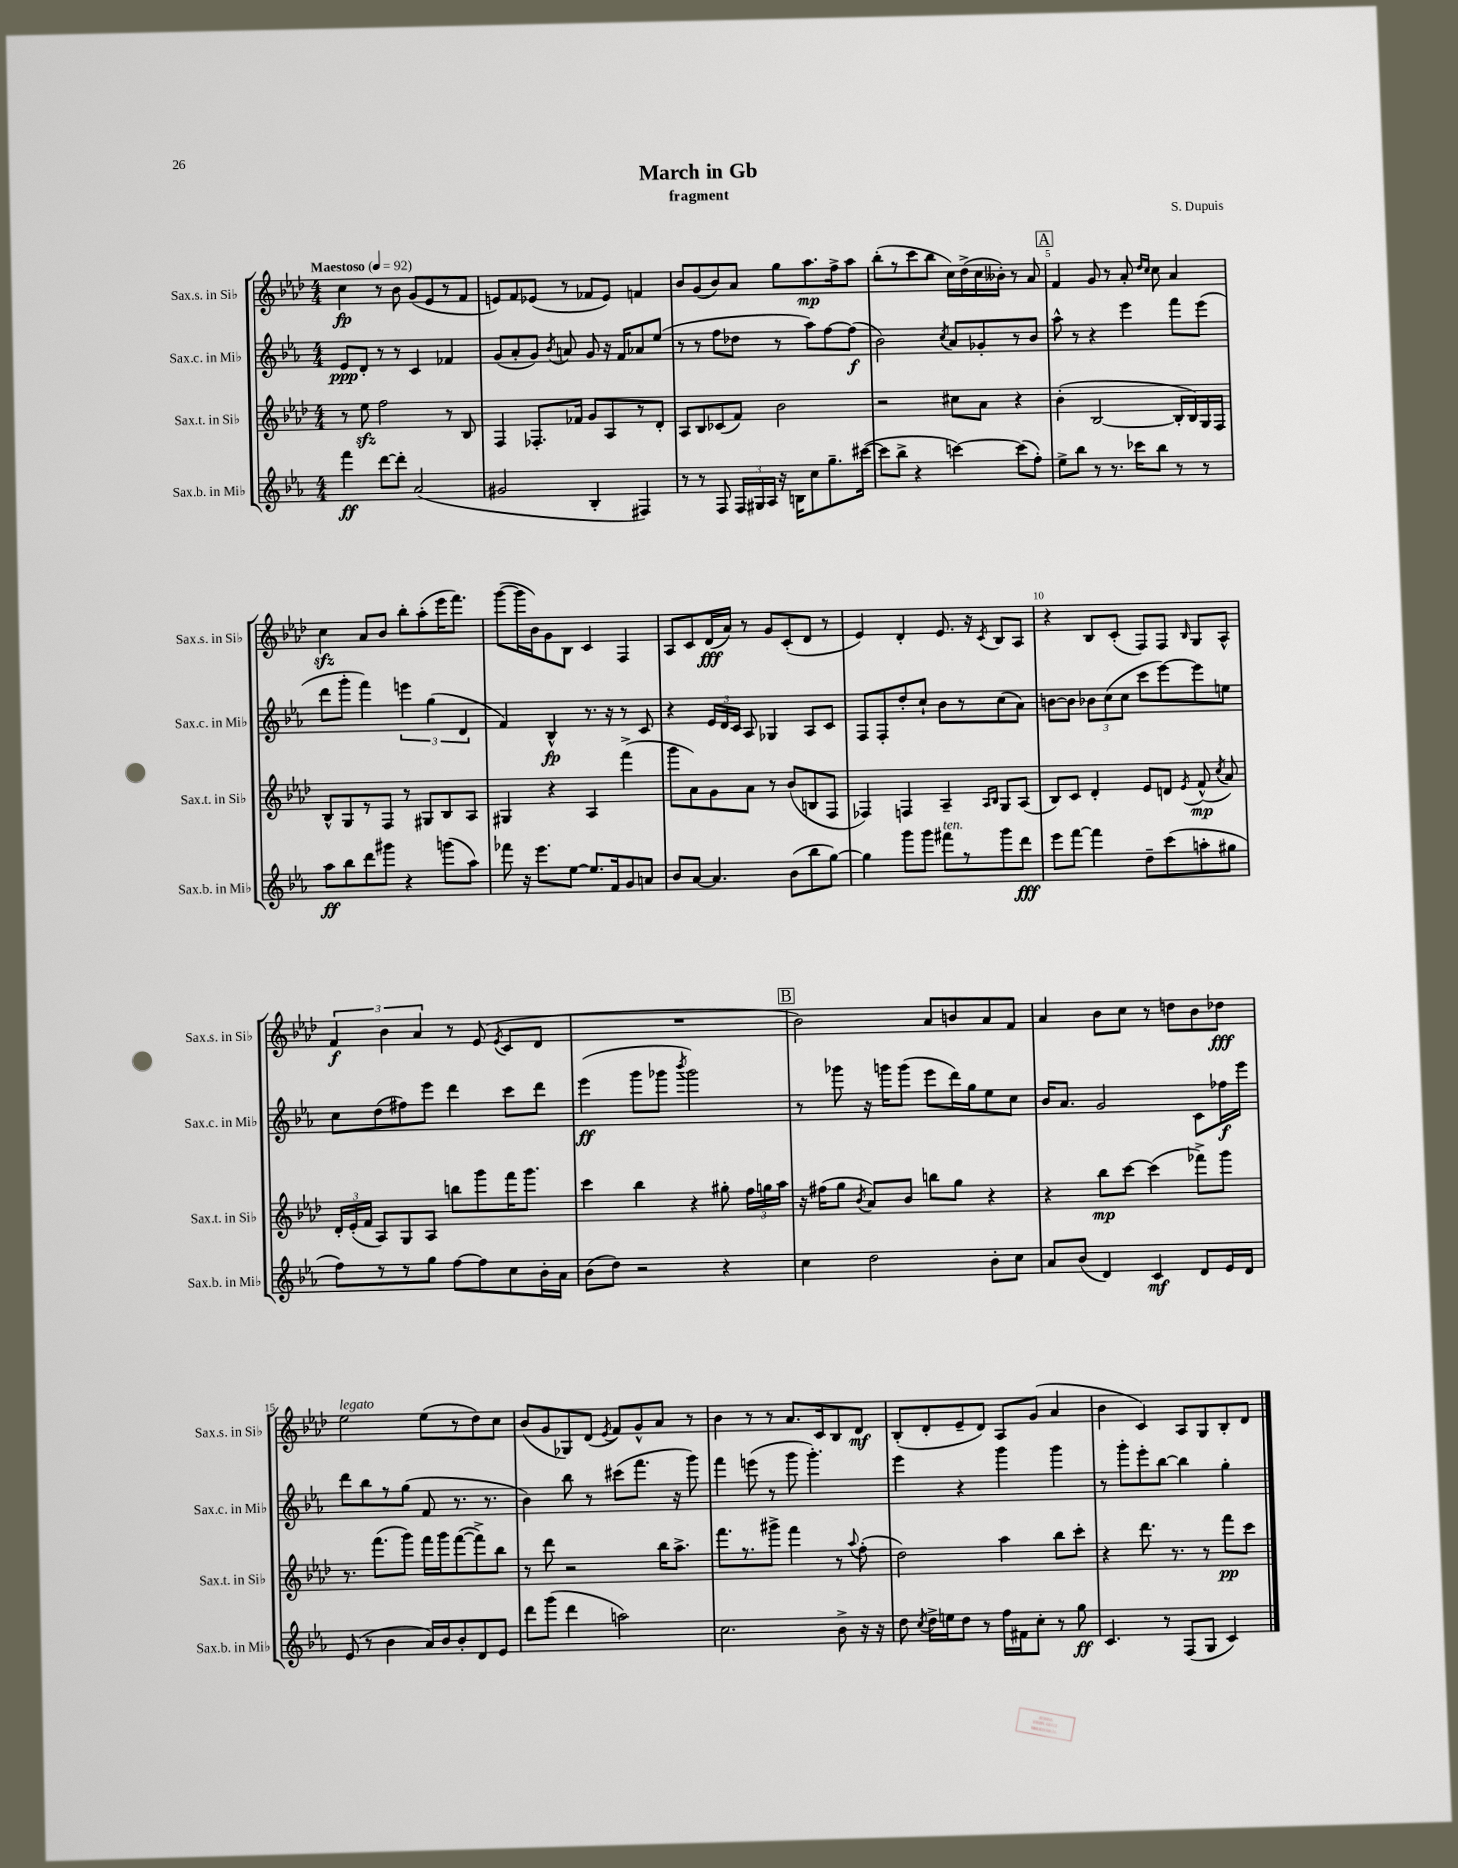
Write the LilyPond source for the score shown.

\header { title = "March in Gb" composer = "S. Dupuis" subtitle = "fragment" }
<<
\new StaffGroup <<
\new Staff = "s0" \with { instrumentName = "Sax.s. in Sib" shortInstrumentName = "Sax.s. in Sib" } {
    \clef treble \key aes \major \numericTimeSignature \time 4/4 \tempo "Maestoso" 4 = 92
    \autoBeamOff c''4\fp r8 bes'8 g'8[( ees'8 r8 f'8] |
    e'8[) f'8 ees'8]( r8 fes'8[ ees'8]) f'4 |
    bes'8[ g'8( bes'8) aes'8] g''8[ aes''8.\mp f''16-> aes''8] |
    bes''8[-.( r8 c'''8 bes''8] c''16[) des''16->( c''16 beses'16]-.) r8 aes'8 |
    \mark \markup { \box "A" } f'4 g'8 r8 aes'8-. \grace { des''16[ c''16] } c''8 aes'4 |
    c''4\sfz aes'8[ bes'8] bes''8[-. aes''8-.( ees'''16 f'''8.]) |
    g'''8[~( g'''16 bes'16) g'8 bes8] c'4 f4 |
    aes8[ c'8 des'16\fff( aes'16]) r8 g'8[ c'8-.( des'8] r8 |
    ees'4) des'4-. ees'8. r16 \acciaccatura { c'8 } bes8[ aes8] |
    r4 bes8[ c'8]-.( f8[) f8] \grace { bes16 } g8[ aes8]-^ |
    \tuplet 3/2 { f'4\f bes'4 aes'4 } r8 ees'8( \acciaccatura { ees'8 } c'8[ des'8] |
    R1 |
    \mark \markup { \box "B" } bes'2) aes'8[ b'8 aes'8 f'8] |
    aes'4 bes'8[ c''8] r8 d''8[ bes'8 des''8]\fff |
    ees''2^\markup { \italic "legato" } ees''8[( r8 des''8) c''8] |
    bes'8[( g'8 ges8) des'8]( \acciaccatura { ees'8 } f'8[) g'8-^ aes'8] r8 |
    bes'4 r8 r8 aes'8.[ c'16 bes8 des'8]\mf |
    bes8[-.( des'8-. ees'8-- des'8]) aes8[ g'8]( aes'4 |
    bes'4 c'4) aes8[ g8 bes8-. des'8] \bar "|." |
}
\new Staff = "s1" \with { instrumentName = "Sax.c. in Mib" shortInstrumentName = "Sax.c. in Mib" } {
    \clef treble \key ees \major \numericTimeSignature \time 4/4
    \autoBeamOff ees'8[\ppp d'8]-. r8 r8 c'4 fes'4 |
    g'8[( aes'8-. g'8]) \acciaccatura { bes'8 } a'8 g'8 r16 f'16[ aes'8 ees''8]( |
    r8 r8 f''8[ des''8] r8 aes''8[) f''8~ f''8]\f( |
    bes'2) \acciaccatura { c''8 } aes'8[ ges'8-. r8 bes'8] |
    \mark \markup { \box "A" } aes''8-^ r8 r4 ees'''4 f'''8[ ees'''8]( |
    d'''8[ g'''8]-. f'''4) \tuplet 3/2 { e'''4 g''4( d'4 } |
    f'4) bes4-^\fp r8. r16 r8 c'8 |
    r4 \tuplet 3/2 { ees'16[ d'16 c'16] } aes8 ges4 aes8[ c'8] |
    f8[ f8-. d''8-. c''8]-! bes'8[ r8 c''8( aes'8]) |
    b'8[~ b'8] \tuplet 3/2 { bes'8[ c''8( c''8] } c'''8[ ees'''8~) ees'''8 e''8] |
    c''8[ d''8( fis''8) ees'''8] d'''4 c'''8[ d'''8] |
    ees'''4\ff( g'''8[ ges'''8] \acciaccatura { bes'''8 } ges'''2) |
    \mark \markup { \box "B" } r8 ges'''8 r16 g'''16[ g'''8]( ees'''8[ d'''16) g''16 ees''8 c''8] |
    bes'16[ aes'8.] g'2 c'8[ fes''16\f ees'''16] |
    d'''8[ bes''8 r8 g''8]( f'8 r8. r8. |
    bes'4) bes''8 r8 cis'''8[( f'''8.] r16 g'''8) |
    f'''4 e'''8( r8 g'''8 g'''4.-.) |
    ees'''4 r4 g'''4 g'''4 |
    r8 g'''8[-. ees'''8-. bes''8]~ bes''4 g''4-. \bar "|." |
}
\new Staff = "s2" \with { instrumentName = "Sax.t. in Sib" shortInstrumentName = "Sax.t. in Sib" } {
    \clef treble \key aes \major \numericTimeSignature \time 4/4
    \autoBeamOff r8 ees''8\sfz f''2 r8 bes8 |
    f4 fes8.[-. fes'16] g'8[ aes8 r8 des'8]-. |
    aes8[ bes8 ces'8( f'8]) bes'2 |
    r2 cis''8[ aes'8] r4 |
    \mark \markup { \box "A" } bes'4-.( bes2~ bes16[-. bes16) g16 f16] |
    bes8[-^ g8 r8 f8] r8 gis8[ bes8 aes8] |
    gis4 r4 aes4 f'''4->( |
    g'''8[ aes'8) g'8 aes'8] r8 bes'8[( b8 f8] |
    fes4) f4 aes4-- \grace { aes16[ bes16] } g8[ aes8]( |
    bes8[) c'8] des'4-. ees'8[ d'8] \acciaccatura { ees'8 } f'8-^\mp( \acciaccatura { c''8 } aes'8) |
    \tuplet 3/2 { des'16[-. ees'16-.( f'16] } aes8[) g8 aes8] b''8[ g'''8 f'''16 g'''8.] |
    c'''4 bes''4 r4 gis''8-. \tuplet 3/2 { f''16[ g''16 aes''16] } |
    \mark \markup { \box "B" } r16 fis''16[( g''8] \acciaccatura { bes'8 } aes'8[) bes'8] b''8[ g''8] r4 |
    r4 bes''8[\mp c'''8]~ c'''4( fes'''8[->) g'''8] |
    r8. f'''8.[( g'''8]) f'''16[ g'''16 f'''8~( f'''8->) bes''8] |
    r8 des'''8 r2 bes''16[ aes''8.]-> |
    f'''8.[ r8. gis'''8]-> f'''4 r8 \appoggiatura { aes''8 } f''8-.( |
    des''2) aes''4 bes''8[ c'''8]-. |
    r4 des'''8. r8. r8 f'''8[\pp c'''8] \bar "|." |
}
\new Staff = "s3" \with { instrumentName = "Sax.b. in Mib" shortInstrumentName = "Sax.b. in Mib" } {
    \clef treble \key ees \major \numericTimeSignature \time 4/4
    \autoBeamOff f'''4\ff d'''8[~ d'''8]-. aes'2( |
    gis'2 bes4-. fis4) |
    r8 r8 f8 \tuplet 3/2 { f16[ gis16 aes16] } r16 b16[ c''8 g''8.-- cis'''16]~( |
    cis'''8[ bes''8]-> r4 c'''4~) c'''8[( f''8]-.) |
    \mark \markup { \box "A" } ees''8[-> bes''8] r8 r8. ces'''16[ bes''8] r8 r8 |
    aes''8[\ff bes''8 d'''8 gis'''8] r4 g'''8[( aes''8]) |
    fes'''8 r16 ees'''8.[ ees''8]~ ees''8.[ f'16 g'8 a'8] |
    bes'8[ aes'8]~ aes'4. bes'8[( bes''8 g''8]~) |
    g''4 g'''8[ g'''8] fis'''8[^\markup { \italic "ten." } r8 g'''8 d'''8]\fff |
    ees'''8[ f'''8]~ f'''4 d''8[-- c'''8( a''8-. gis''8] |
    f''8[) r8 r8 g''8] f''8[~ f''8 c''8 bes'16-. aes'16] |
    bes'8[( d''8]) r2 r4 |
    \mark \markup { \box "B" } c''4 d''2 bes'8[-. c''8] |
    aes'8[ bes'8]( d'4) c'4\mf d'8[ ees'16 d'16] |
    ees'8( r8 bes'4 aes'16[) bes'16 bes'8-. d'8 ees'8] |
    d'''8[ g'''8]( d'''4 a''2) |
    c''2. bes'8-> r16 r16 |
    d''8 \acciaccatura { c''8 } d''16[-> e''16 d''8] r8 f''16[ fis'16 c''8]-. r8 g''8\ff |
    c'4. r8 f8[( g8] c'4) \bar "|." |
}
>>
>>
\layout { \context { \Score \override BarNumber.break-visibility = ##(#f #t #t) barNumberVisibility = #(every-nth-bar-number-visible 5) } }
